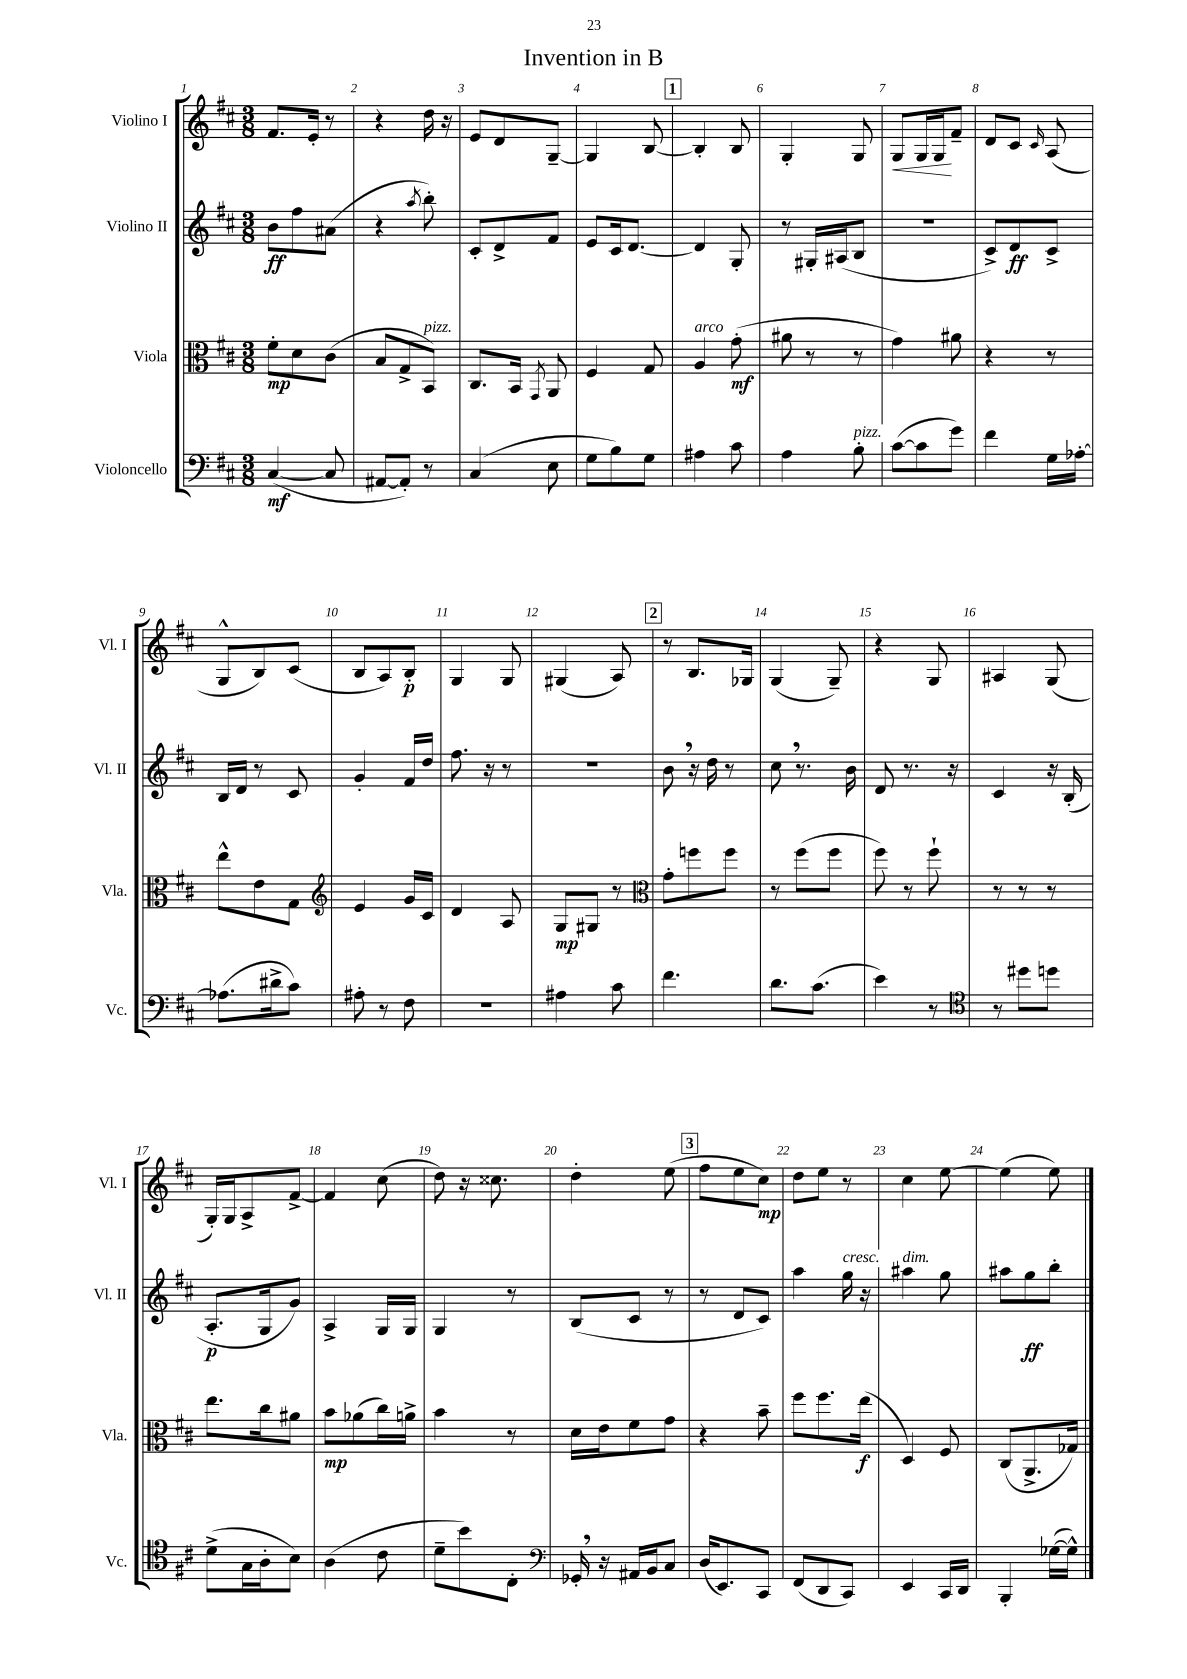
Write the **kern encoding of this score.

**kern	**dynam	**kern	**dynam	**kern	**dynam	**kern	**dynam
*part4	*part4	*part3	*part3	*part2	*part2	*part1	*part1
*staff4	*staff4	*staff3	*staff3	*staff2	*staff2	*staff1	*staff1
*I"Violoncello	*	*I"Viola	*	*I"Violino II	*	*I"Violino I	*
*I'Vc.	*	*I'Vla.	*	*I'Vl. II	*	*I'Vl. I	*
*clefF4	*	*clefC3	*	*clefG2	*	*clefG2	*
*k[f#c#]	*	*k[f#c#]	*	*k[f#c#]	*	*k[f#c#]	*
*M3/8	*	*M3/8	*	*M3/8	*	*M3/8	*
=1	=1	=1	=1	=1	=1	=1	=1
([4C#/	mf	8f#'\L	mp	8b\L	ff	8.f#/L	.
.	.	8d\	.	8ff#\	.	.	.
.	.	.	.	.	.	16e'/Jk	.
8C#/]	.	(8c#\J	.	(8a#X\J	.	8r	.
=2	=2	=2	=2	=2	=2	=2	=2
[8AA#X/L	.	8B/L	.	4r	.	4r	.
8AA#'/J])	.	8G^/	.	.	.	.	.
.	.	.	.	8qaa/	.	.	.
!	!	!LO:TX:a:i:t=pizz.	!	!	!	!	!
8r	.	8BB/J)	.	8bb'\)	.	16dd\	.
.	.	.	.	.	.	16r	.
=3	=3	=3	=3	=3	=3	=3	=3
(4C#/	.	8.C#/L	.	8c#'/L	.	8e/L	.
.	.	.	.	8d^/	.	8d/	.
.	.	16BB/Jk	.	.	.	.	.
.	.	8qGG/	.	.	.	.	.
8E\	.	8AA/	.	8f#/J	.	[8G~/J	.
=4	=4	=4	=4	=4	=4	=4	=4
8G\L	.	4F#/	.	8e/L	.	4G/]	.
8B\)	.	.	.	16c#/k	.	.	.
.	.	.	.	[8.d/J	.	.	.
8G\J	.	8G/	.	.	.	[8B/	.
!!LO:REH:place=s1:t=1
=5	=5	=5	=5	=5	=5	=5	=5
!	!	!LO:TX:a:i:t=arco	!	!	!	!	!
4A#X\	.	4A/	.	4d/]	.	4B'/]	.
8c#\	.	(8g'\	mf	8G'/	.	8B/	.
=6	=6	=6	=6	=6	=6	=6	=6
4A\	.	8a#X\	.	8r	.	4G'/	.
.	.	8r	.	16G#X'/LL	.	.	.
.	.	.	.	(16A#X/J	.	.	.
!LO:TX:a:i:t=pizz.	!	!	!	!	!	!	!
8B'\	.	8r	.	8B/J	.	8G/	.
=7	=7	=7	=7	=7	=7	=7	=7
!	!	!	!	!	!	!	!LO:HP:b
([8c#\L	.	4g\)	.	4.r	.	8G/L	<
8c#\]	.	.	.	.	.	16G/L	.
.	.	.	.	.	.	16G/J	.
8g\J)	.	8a#X\	.	.	.	8f#~/J	[
=8	=8	=8	=8	=8	=8	=8	=8
4f#\	.	4r	.	8c#^/L)	.	8d/L	.
.	.	.	.	8d/	ff	8c#/J	.
.	.	.	.	.	.	16qqc#/	.
16G\LL	.	8r	.	8c#^/J	.	(8A/	.
[16A-X'\JJ	.	.	.	.	.	.	.
!!LO:LB:g=z
=9	=9	=9	=9	=9	=9	=9	=9
(8.A-X\L]	.	8ee^^\L	.	16B/LL	.	8G^^/L	.
.	.	.	.	16d/JJ	.	.	.
.	.	8e\	.	8r	.	8B/)	.
16d#X^\k	.	.	.	.	.	.	.
8c#\J)	.	8G\J	.	8c#/	.	(8c#/J	.
=10	=10	=10	=10	=10	=10	=10	=10
*	*	*clefG2	*	*	*	*	*
8A#X'\	.	4e/	.	4g'/	.	8B/L	.
8r	.	.	.	.	.	8A/)	.
8F#\	.	16g/LL	.	16f#/LL	.	8B'/J	p
.	.	16c#/JJ	.	16dd/JJ	.	.	.
=11	=11	=11	=11	=11	=11	=11	=11
4.r	.	4d/	.	8.ff#\	.	4G/	.
.	.	.	.	16r	.	.	.
.	.	8A/	.	8r	.	8G/	.
=12	=12	=12	=12	=12	=12	=12	=12
4A#X\	.	8G/L	mp	4.r	.	(4G#X/	.
.	.	8G#X/J	.	.	.	.	.
8c#\	.	8r	.	.	.	8A/)	.
!!LO:REH:place=s1:t=2
=13	=13	=13	=13	=13	=13	=13	=13
*	*	*clefC3	*	*	*	*	*
4.f#\	.	8g'\L	.	8b,\	.	8r	.
.	.	8ffn\	.	16r	.	8.B/L	.
.	.	.	.	16dd\	.	.	.
.	.	8ff\J	.	8r	.	.	.
.	.	.	.	.	.	16G-X/Jk	.
=14	=14	=14	=14	=14	=14	=14	=14
8.d\L	.	8r	.	8cc#,\	.	(4G/	.
.	.	(8ff#\L	.	8.r	.	.	.
(8.c#\J	.	.	.	.	.	.	.
.	.	8ff#\J	.	.	.	8G~/)	.
.	.	.	.	16b\	.	.	.
=15	=15	=15	=15	=15	=15	=15	=15
4e\)	.	8ff#\)	.	8d/	.	4r	.
.	.	8r	.	8.r	.	.	.
8r	.	8ff#`\	.	.	.	8G/	.
.	.	.	.	16r	.	.	.
=16	=16	=16	=16	=16	=16	=16	=16
*clefC4	*	*	*	*	*	*	*
8r	.	8r	.	4c#/	.	4A#X/	.
8dd#X\L	.	8r	.	.	.	.	.
8ddn\J	.	8r	.	16r	.	(8G/	.
.	.	.	.	(16B'/	.	.	.
!!LO:LB:g=z
=17	=17	=17	=17	=17	=17	=17	=17
(8d^\L	.	8.ee\L	.	8.A'/L	p	16G'/LL)	.
.	.	.	.	.	.	16G/J	.
16G\L	.	.	.	.	.	8A^/	.
16A'\J	.	16cc#\k	.	16G/k	.	.	.
8B\J)	.	8a#X\J	.	8g/J)	.	[8f#^/J	.
=18	=18	=18	=18	=18	=18	=18	=18
(4A\	.	8b\L	mp	4A^/	.	4f#/]	.
.	.	(8a-X\	.	.	.	.	.
8c#\	.	16cc#\L)	.	16G/LL	.	(8cc#\	.
.	.	16an^\JJ	.	16G/JJ	.	.	.
=19	=19	=19	=19	=19	=19	=19	=19
8d~\L	.	4b\	.	4G/	.	8dd\)	.
8b\)	.	.	.	.	.	16r	.
.	.	.	.	.	.	8.cc##X\	.
8C#'\J	.	8r	.	8r	.	.	.
=20	=20	=20	=20	=20	=20	=20	=20
*clefF4	*	*	*	*	*	*	*
16GG-X',/	.	16d\LL	.	(8B/L	.	4dd'\	.
16r	.	16e\J	.	.	.	.	.
16AA#X/LL	.	8f#\	.	8c#/J	.	.	.
16BB/J	.	.	.	.	.	.	.
8C#/J	.	8g\J	.	8r	.	(8ee\	.
!!LO:REH:place=s1:t=3
=21	=21	=21	=21	=21	=21	=21	=21
(16D/KL	.	4r	.	8r	.	8ff#\L	.
8.EE/)	.	.	.	.	.	.	.
.	.	.	.	8d/L	.	8ee\	.
8CC#/J	.	8b~\	.	8c#/J)	.	8cc#\J)	mp
=22	=22	=22	=22	=22	=22	=22	=22
(8FF#/L	.	8ff#\L	.	4aa\	.	8dd\L	.
8DD/	.	8.ff#\	.	.	.	8ee\J	.
!	!	!	!	!LO:TX:a:i:t=cresc.	!	!	!
8CC#/J)	.	.	.	16gg\	.	8r	.
.	.	(16ee\Jk	f	16r	.	.	.
=23	=23	=23	=23	=23	=23	=23	=23
!	!	!	!	!LO:TX:a:i:t=dim.	!	!	!
4EE/	.	4D/)	.	4aa#X\	.	4cc#\	.
16CC#/LL	.	8F#/	.	8gg\	.	[8ee\	.
16DD/JJ	.	.	.	.	.	.	.
=24	=24	=24	=24	=24	=24	=24	=24
4BBB'/	.	(8C#/L	.	8aa#X\L	.	(4ee\]	.
.	.	8.AA^/	.	8gg\	ff	.	.
([16G-X\LL	.	.	.	8bb'\J	.	8ee\)	.
16G-^^\JJ])	.	16G-X/Jk)	.	.	.	.	.
==	==	==	==	==	==	==	==
*-	*-	*-	*-	*-	*-	*-	*-
